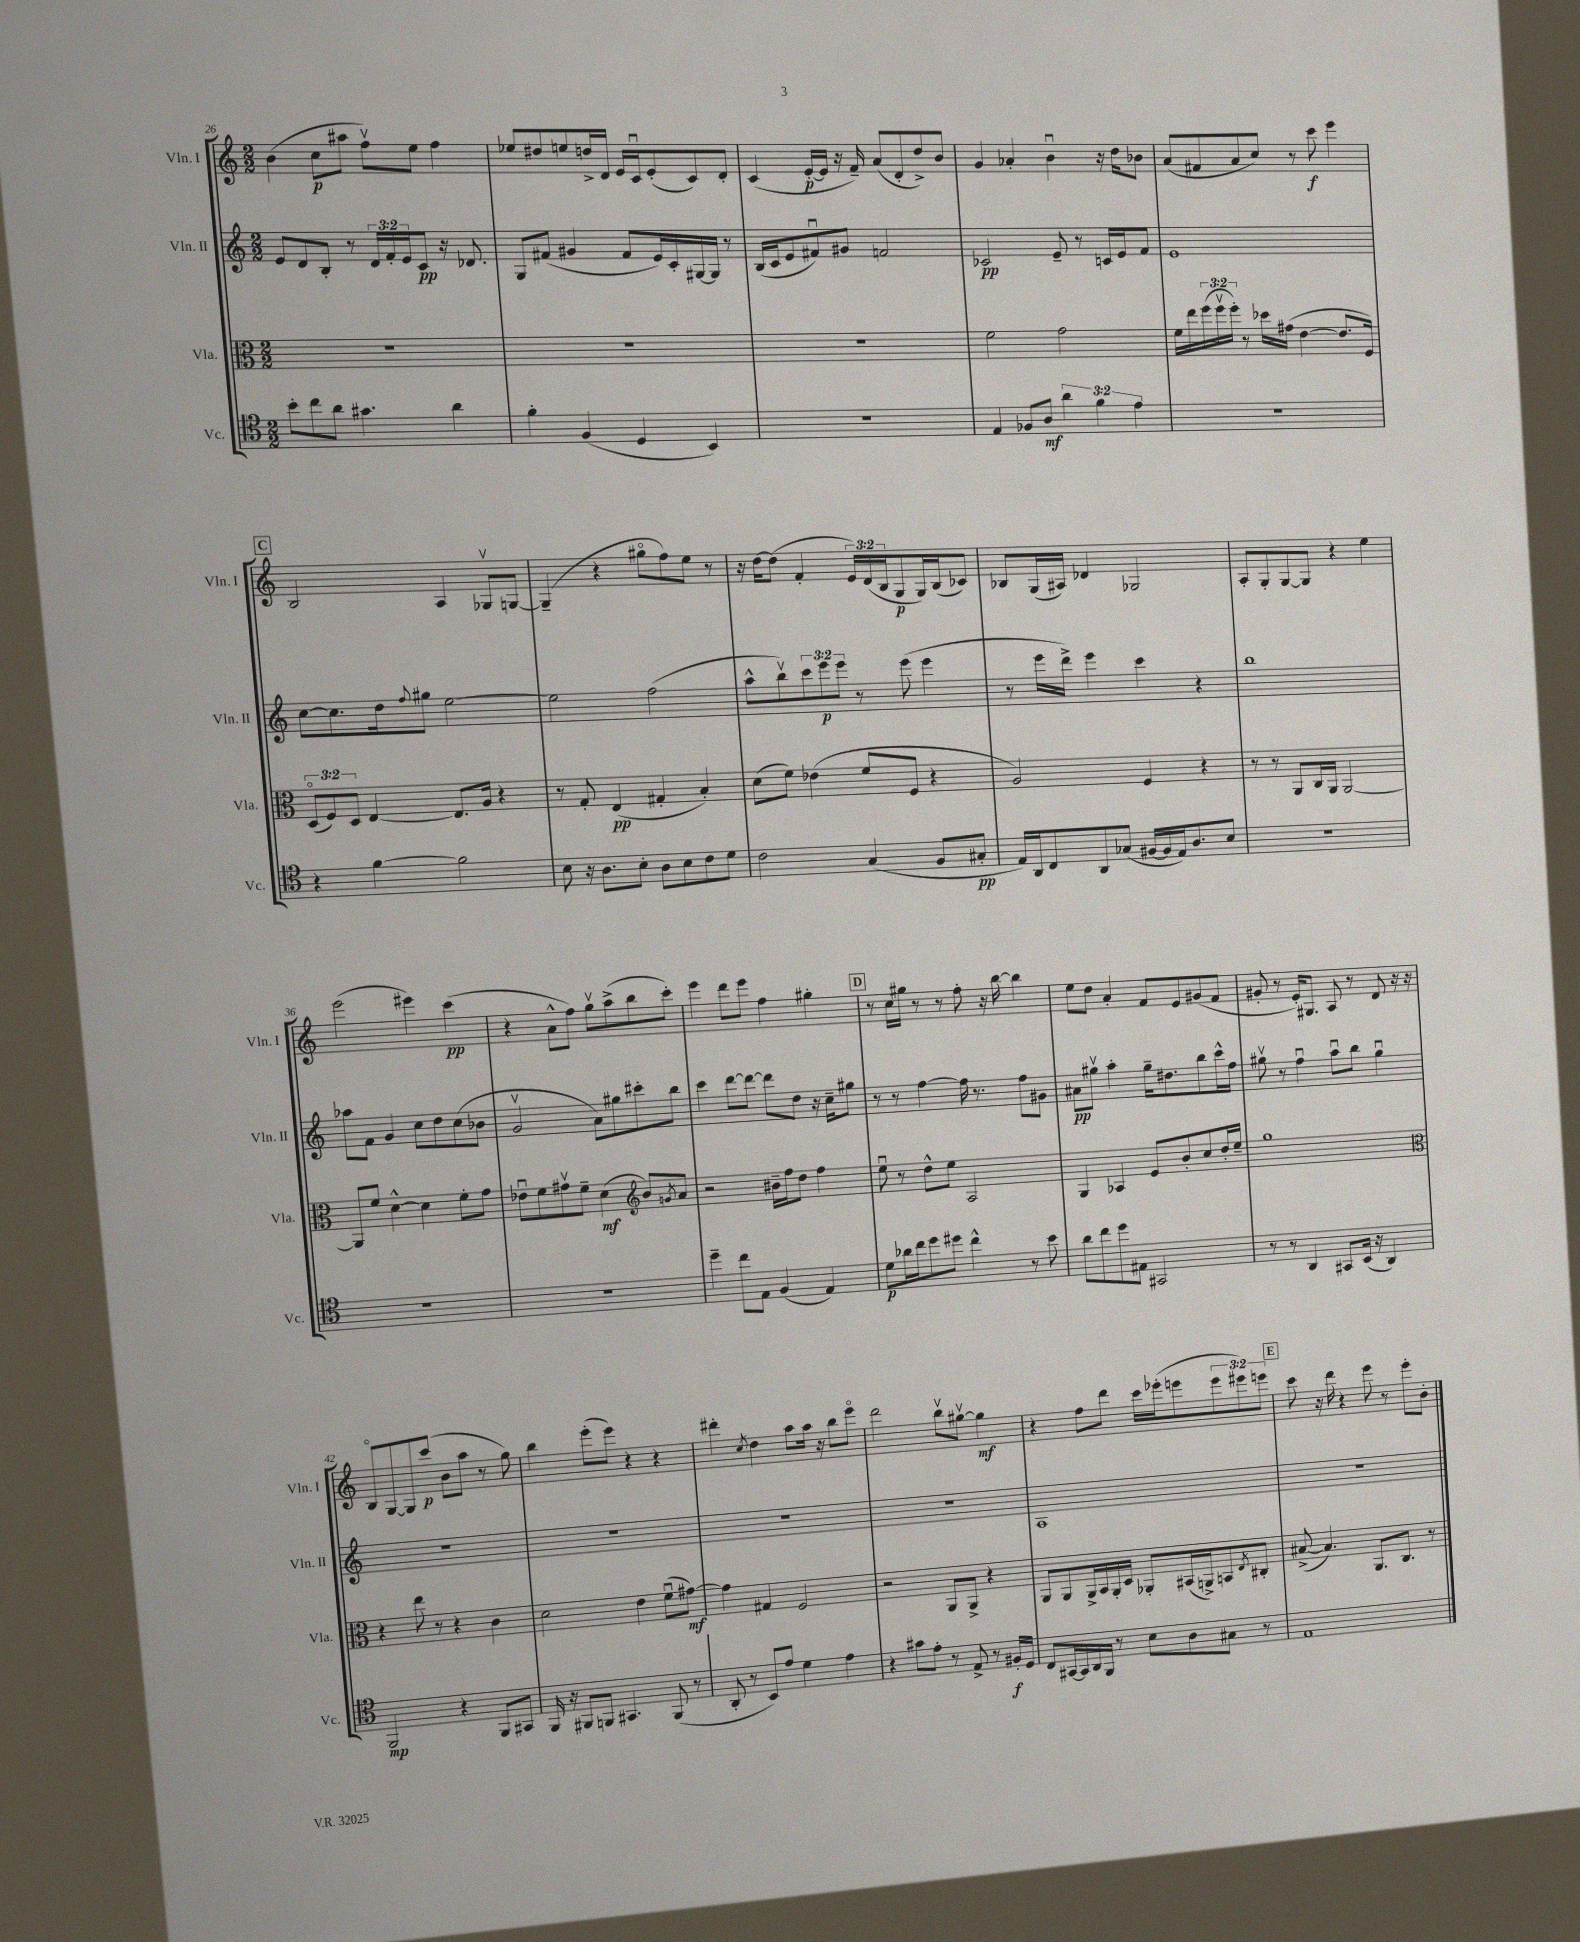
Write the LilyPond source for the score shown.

<<
\new StaffGroup <<
\new Staff = "s0" \with { instrumentName = "Vln. I" shortInstrumentName = "Vln. I" } {
    \clef treble \key c \major \numericTimeSignature \time 2/2 \override Staff.TupletNumber.text = #tuplet-number::calc-fraction-text
    b'4( c''8\p ais''8 f''8\upbow) e''8 f''4 |
    ees''8 dis''8 e''8 d''16-> d'16 e'16 c'16\downbow e'8-.( c'8) d'8-. |
    c'4( e'16~-.\p e'16 r16 f'16--) a'8( d'8-. d''8->) b'8 |
    g'4 aes'4-. b'4\downbow r16 d''16 bes'8 |
    a'8( fis'8 a'8 c''8) r8 c'''8\f e'''4 |
    \mark \markup { \box "C" } b2 a4 ges8\upbow g8~ |
    g4--( r4 gis''8\flageolet f''8) e''8 r8 |
    r16 d''16~ d''8( f'4-. \tuplet 3/2 { e'16) d'16( b16 } g8\p g16) b16( ces'8) |
    bes8 g16( ais16) des'4 ges2 |
    a8-. g8-. g8~ g8 r4 e''4 |
    e'''2( eis'''4) c'''4\pp( |
    r4 a'8-^ f''8) g''8\upbow a''8->( b''8 c'''8-.) |
    e'''4 d'''8 e'''8 f''4 gis''4-. |
    \mark \markup { \box "D" } r8 c''16 gis''16 r8 r8 f''8-. r16 b''16~ b''4 |
    e''8 d''8 a'4-. f'8 e'8 gis'8( f'8 |
    gis'8-. r8 e'16-.) gis8. a8 r8 d'8 r16 r16 |
    b8\flageolet g8~ g8 c'''8\p( b'8 a''8 r8 g''8) |
    b''4 e'''8-.( e'''8) r4 r4 |
    dis'''4-. \acciaccatura { c''8 } d''4 a''8 a''16 r16 b''8 e'''8\flageolet |
    d'''2 b''8\upbow gis''8~\upbow gis''4\mf |
    r4 f''8 d'''8 c'''16 ees'''16-.( e'''8 \tuplet 3/2 { e'''8 eis'''8) e'''8 } |
    \mark \markup { \box "E" } c'''8 r16 d'''16 r4 e'''8 r8 e'''8-. b'8-. \bar "|." |
}
\new Staff = "s1" \with { instrumentName = "Vln. II" shortInstrumentName = "Vln. II" } {
    \clef treble \key c \major \numericTimeSignature \time 2/2 \override Staff.TupletNumber.text = #tuplet-number::calc-fraction-text
    e'8 d'8 b8-. r8 \tuplet 3/2 { d'16 f'16-. e'16 } c'8\pp r16 des'8. |
    g8 fis'8( gis'4 fis'8 e'16) c'16-. gis16~ gis16 r8 |
    b16( c'16 e'8 fis'8\downbow) gis'8 f'2 |
    ces'2\pp e'8-- r8 c'16 e'16 f'8 |
    e'1 |
    \mark \markup { \box "C" } c''8~ c''8. d''16 \appoggiatura { f''8 } gis''8 e''2~ |
    e''2 f''2( |
    a''8-^ b''8\upbow) \tuplet 3/2 { c'''8 e'''8\p e'''8 } r8 e'''8( e'''4 |
    r8 e'''16 d'''16->) e'''4 c'''4 r4 |
    b''1 |
    aes''8 f'8 g'4 c''8 d''8 c''8( bes'8 |
    g'2\upbow a'8) gis''8 cis'''8-. b''8 |
    c'''4 d'''8~ d'''8~ d'''8 d''8 r16 c''16-- gis''8 |
    \mark \markup { \box "D" } r8 r8 f''4~ f''16 r8. f''8 gis'8 |
    ais'8\pp gis''8\upbow a''4-. gis''16-- dis''8. b''8 c'''16-^ f''16 |
    gis''8\upbow r8 f''4\downbow a''8\downbow b''8 gis''4\downbow |
    R1 |
    R1 |
    R1 |
    R1 |
    a1 |
    \mark \markup { \box "E" } R1 \bar "|." |
}
\new Staff = "s2" \with { instrumentName = "Vla." shortInstrumentName = "Vla." } {
    \clef alto \key c \major \numericTimeSignature \time 2/2 \override Staff.TupletNumber.text = #tuplet-number::calc-fraction-text
    R1 |
    R1 |
    R1 |
    f'2 g'2 |
    f'16 e''16 \tuplet 3/2 { f''16( f''16\upbow f''16-.) } r8 des''16 gis'16( e'4~ e'8. f16) |
    \mark \markup { \box "C" } \tuplet 3/2 { d8\flageolet( f8) d8 } e4~ e8. a16 r4 |
    r8 g8-. e4\pp( gis4-. b4-.) |
    d'8( f'8) ees'4( f'8 f8 r4 |
    a2) f4 r4 |
    r8 r8 a,8 c16 a,16 a,2~ |
    a,8 f'8 d'4~-^ d'4 f'8-. g'8 |
    ees'8\downbow f'8 gis'8\upbow f'8-- d'4\mf( \clef treble b'8) \acciaccatura { g'8 } a'8 |
    r2 bis'16-- f''16 d''8 f''4 |
    \mark \markup { \box "D" } e''8\downbow r8 d''8-^ e''8 a2 |
    g4 aes4 e'8 b'8-. c''8 d''16-. e''16-- |
    g''1 |
    \clef alto r4 e''8 r8 r4 c'4 |
    d'2 e'4 f'8\downbow( gis'8~\mf) |
    gis'4 gis4 f2 |
    r2 a,8 a,8-> r4 |
    a,8 a,8 a,16-> b,16 a,16-. d16 aes,8-. bis,16( a,16->) b,8 \acciaccatura { e8 } cis8-. |
    \mark \markup { \box "E" } bis8~->( bis4.) a,8. c8. r8 \bar "|." |
}
\new Staff = "s3" \with { instrumentName = "Vc." shortInstrumentName = "Vc." } {
    \clef tenor \key c \major \numericTimeSignature \time 2/2 \override Staff.TupletNumber.text = #tuplet-number::calc-fraction-text
    b'8-. c''8 a'8 gis'4. a'4 |
    f'4-. f4( d4 b,4) |
    r1 |
    e4 fes8 a8\mf \tuplet 3/2 { a'4 f'4 e'4 } |
    r1 |
    \mark \markup { \box "C" } r4 f'4~ f'2 |
    b8 r16 a8. b8-. a8 b8 c'8 d'8 |
    c'2 g4( f8 gis8-.\pp |
    e16) a,16 c8 a,8 ges8( fis16~ fis16 e16) a8. b8 |
    R1 |
    R1 |
    R1 |
    d''4-- c''8 e8 f4( e4) |
    \mark \markup { \box "D" } d'8\p aes'16 c''16 d''8 dis''8 c''4-^ r8 b'8 |
    a'8 c''8 d''8 eis8 gis,2 |
    r8 r8 a,4 gis,8 b,16( r16 a,4) |
    f,2\mp r4 f,8 gis,8 |
    f,16 r16 fis,8 f,8 gis,4. f,8( r8 |
    a,8-. r8 b,8) e'8 d'4 e'4 |
    r4 gis'8 e'8-. r8 e8-> r8 fis16-.\f d16 |
    c8 gis,16~ gis,16 a,16 f,16 r8 b8 a8 gis8 r8 |
    \mark \markup { \box "E" } e1 \bar "|." |
}
>>
>>
\layout { \context { \Score currentBarNumber = #26 } }
